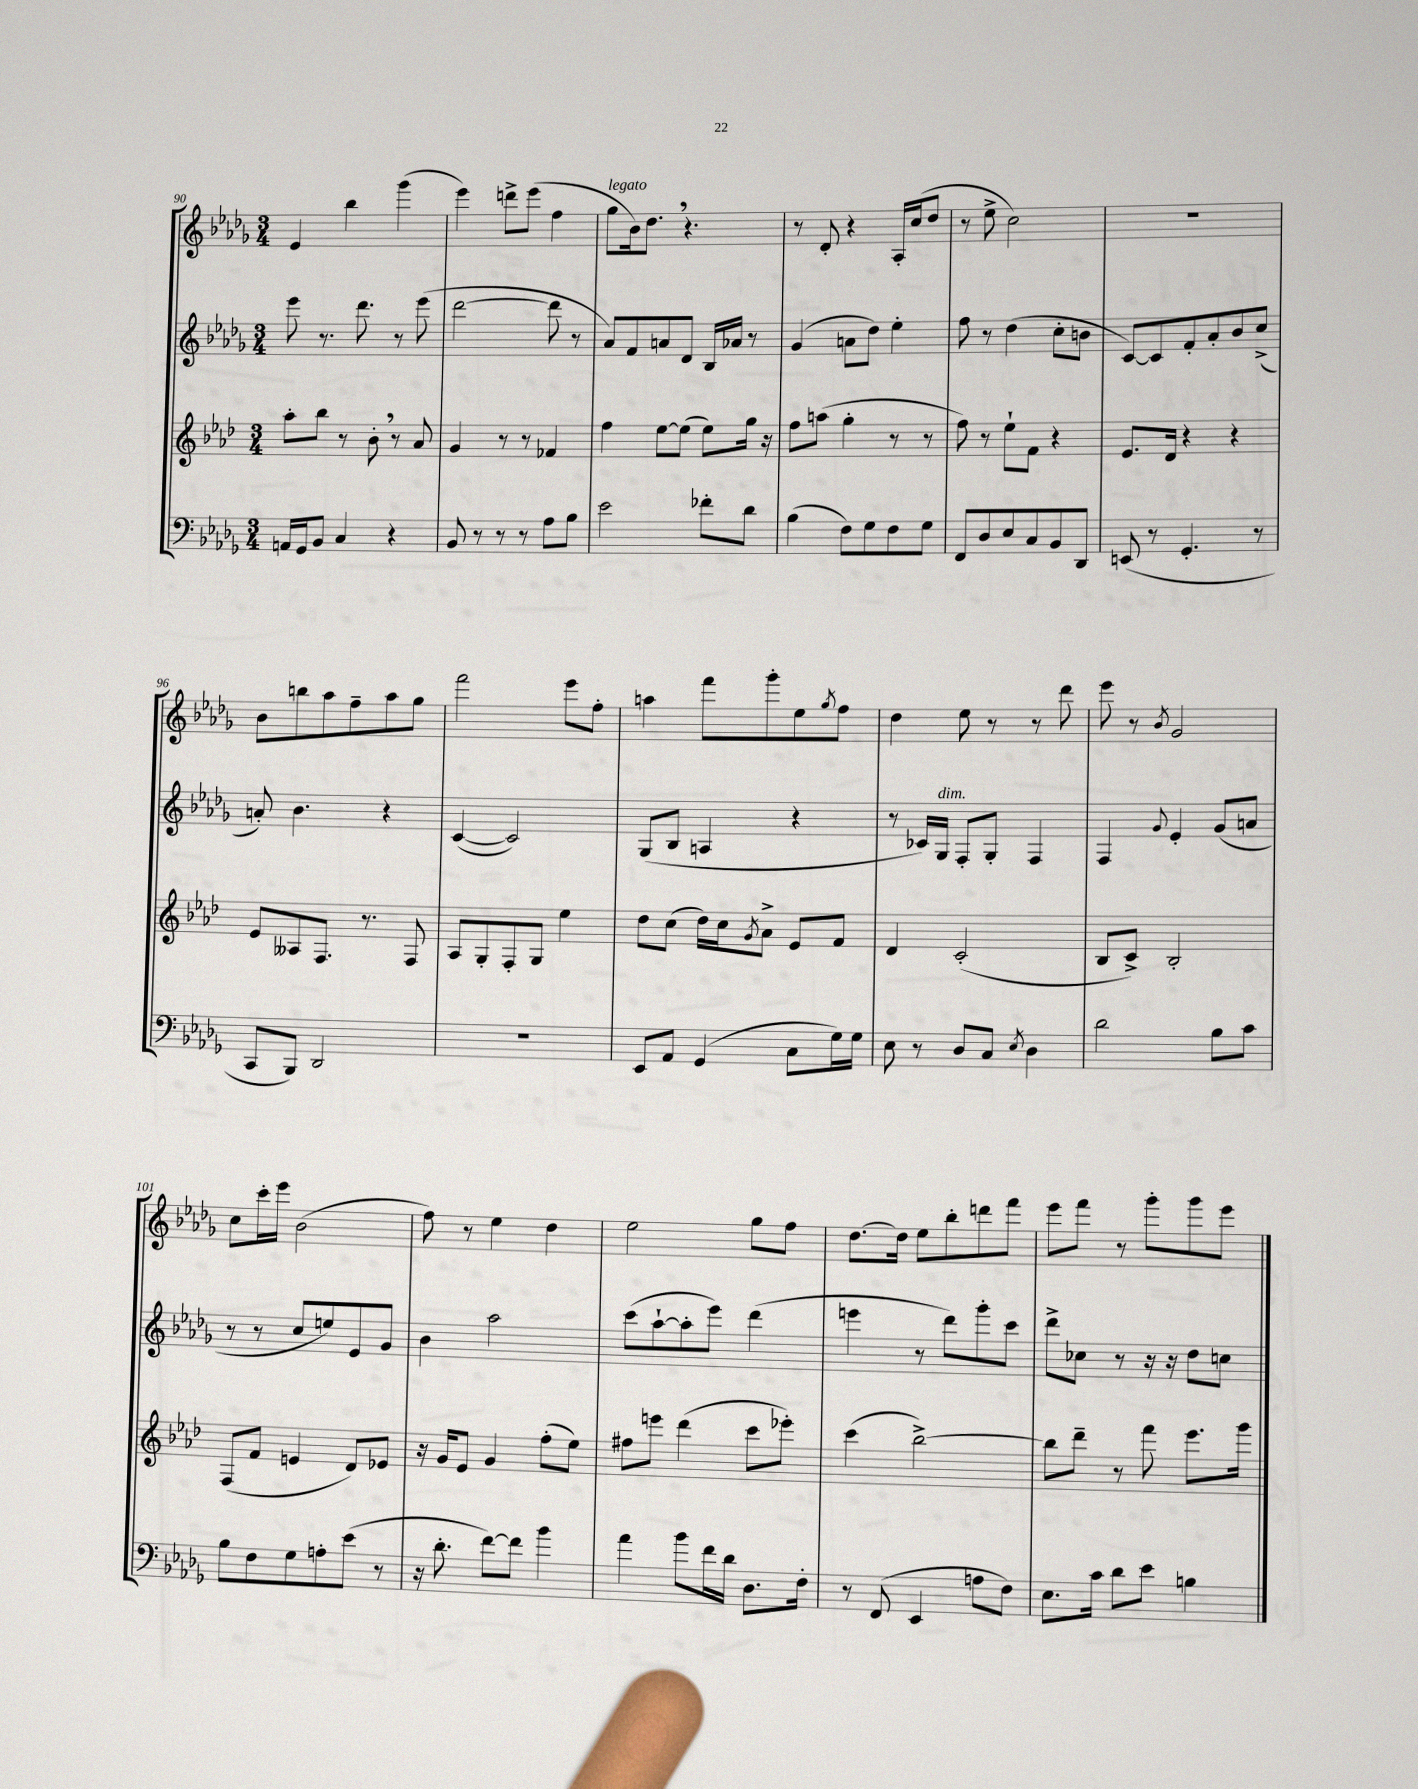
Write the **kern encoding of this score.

**kern	**kern	**kern	**kern
*staff4	*staff3	*staff2	*staff1
*clefF4	*clefG2	*clefG2	*clefG2
*k[b-e-a-d-g-]	*k[b-e-a-d-]	*k[b-e-a-d-g-]	*k[b-e-a-d-g-]
*M3/4	*M3/4	*M3/4	*M3/4
16AA	8aa-'	8eee-	4e-
16GG-	.	.	.
8BB-	8bb-	8.r	.
4C	8r	.	4bb-
.	.	8.ddd-	.
.	8b-'	.	.
4r	8r	8r	(4ggg-
.	8a-	(8eee-	.
=	=	=	=
8BB-	4g	[2ddd-	4eee-)
8r	.	.	.
8r	8r	.	8ddd^
8r	8r	.	(8eee-
8A-	4f-	8ddd-]	4ff
8B-	.	8r	.
=	=	=	=
2e-	4ff	8a-)	8gg-
.	.	8f	16b-)
.	.	.	8.dd-
.	[8ee-	8a	.
.	(8ee-]	8d-	4.r
8f-'	8ee-)	16B-	.
.	.	16a-	.
8d-	16gg	8r	.
.	16r	.	.
=	=	=	=
(4B-	8ff	(4g-	8r
.	(8aa	.	8d-'
8F)	4gg'	8a	4r
8G-	.	8dd-)	.
8F	8r	4ee-'	16A-'
.	.	.	(16cc
8G-	8r	.	8dd-
=	=	=	=
8FF	8ff)	8ff	8r
8D-	8r	8r	8ee-^
8E-	8ee-`	(4dd-	2cc)
8C	8f	.	.
8BB-	4r	8cc'	.
8DD-	.	8b	.
=	=	=	=
(8EE	8.e-	[8c)	2.r
8r	.	8c]	.
.	16d-	.	.
4.GG-'	4r	8f'	.
.	.	8a-'	.
.	4r	8b-	.
8r	.	(8cc^	.
=	=	=	=
8CC	8e-	8a')	8b-
8BBB-)	8A--	4.b-	8bb
2DD-	8.F	.	8aa-
.	.	.	8ff~
.	8.r	.	.
.	.	4r	8aa-
.	8F	.	8gg-
=	=	=	=
2.r	8A-	([4c	2fff
.	8G'	.	.
.	8F'	2c])	.
.	8G	.	.
.	4ee-	.	8eee-
.	.	.	8ff'
=	=	=	=
8EE-	8dd-	(8G-	4aa
8AA-	(8cc	8B-	.
(4GG-	16dd-)	4A	8fff
.	16cc	.	.
.	8qg	.	.
.	8a-^	.	8ggg-'
8C	8e-	4r	8ee-
.	.	.	8qgg-
16G-)	8f	.	8ff
16G-	.	.	.
=	=	=	=
8E-	4d-	8r	4dd-
8r	.	16c-)	.
.	.	16G-	.
8D-	(2c'	8F'	8ee-
8C	.	8G-'	8r
8qE-	.	.	.
4D-	.	4F	8r
.	.	.	8ddd-
=	=	=	=
2d-	8B-	4F	8eee-
.	8c^)	.	8r
.	.	8qqg-	8qb-
.	2B-'	4e-'	2g-
8B-	.	(8g-	.
8c	.	8a	.
=	=	=	=
8B-	(8F	8r	8cc
8F	8f	8r	16ccc'
.	.	.	16eee-
8G-	4e	8cc	(2b-
8A'	.	8ee)	.
(8e-	8d-)	8e-	.
8r	8e-	8g-	.
=	=	=	=
16r	16r	4b-	8ff)
8.d-'	16g	.	.
.	8e-	.	8r
[8f)	4g	2aa-	4ee-
8f]	.	.	.
4b-	(8ff'	.	4dd-
.	8ee-)	.	.
=	=	=	=
4a-	8ff#	(8ccc	2ee-
.	8eee	[8aa-`	.
8b-	(4ddd-	8aa-']	.
16f	.	8eee-)	.
16d-	.	.	.
8.D-	8ccc	(4ddd-	8gg-
.	8eee-')	.	8ff
16F'	.	.	.
=	=	=	=
8r	(4ccc	4eee	[8.dd-
(8FF	.	.	.
.	.	.	16dd-]
4EE-	[2bb-^)	8r	8ee-
.	.	8ddd-)	8bb-'
8A	.	8ggg-'	8ddd
8F)	.	8ccc	8fff
=	=	=	=
8.E-	8bb-]	8ddd-^	8eee-
.	8ddd-~	8cc-	8fff
16c	.	.	.
8d-	8r	8r	8r
8e-	8fff	16r	8ggg-'
.	.	16r	.
4B	8.eee-	8dd-	8ggg-
.	.	8cc	8eee-
.	16ggg	.	.
==	==	==	==
*-	*-	*-	*-
